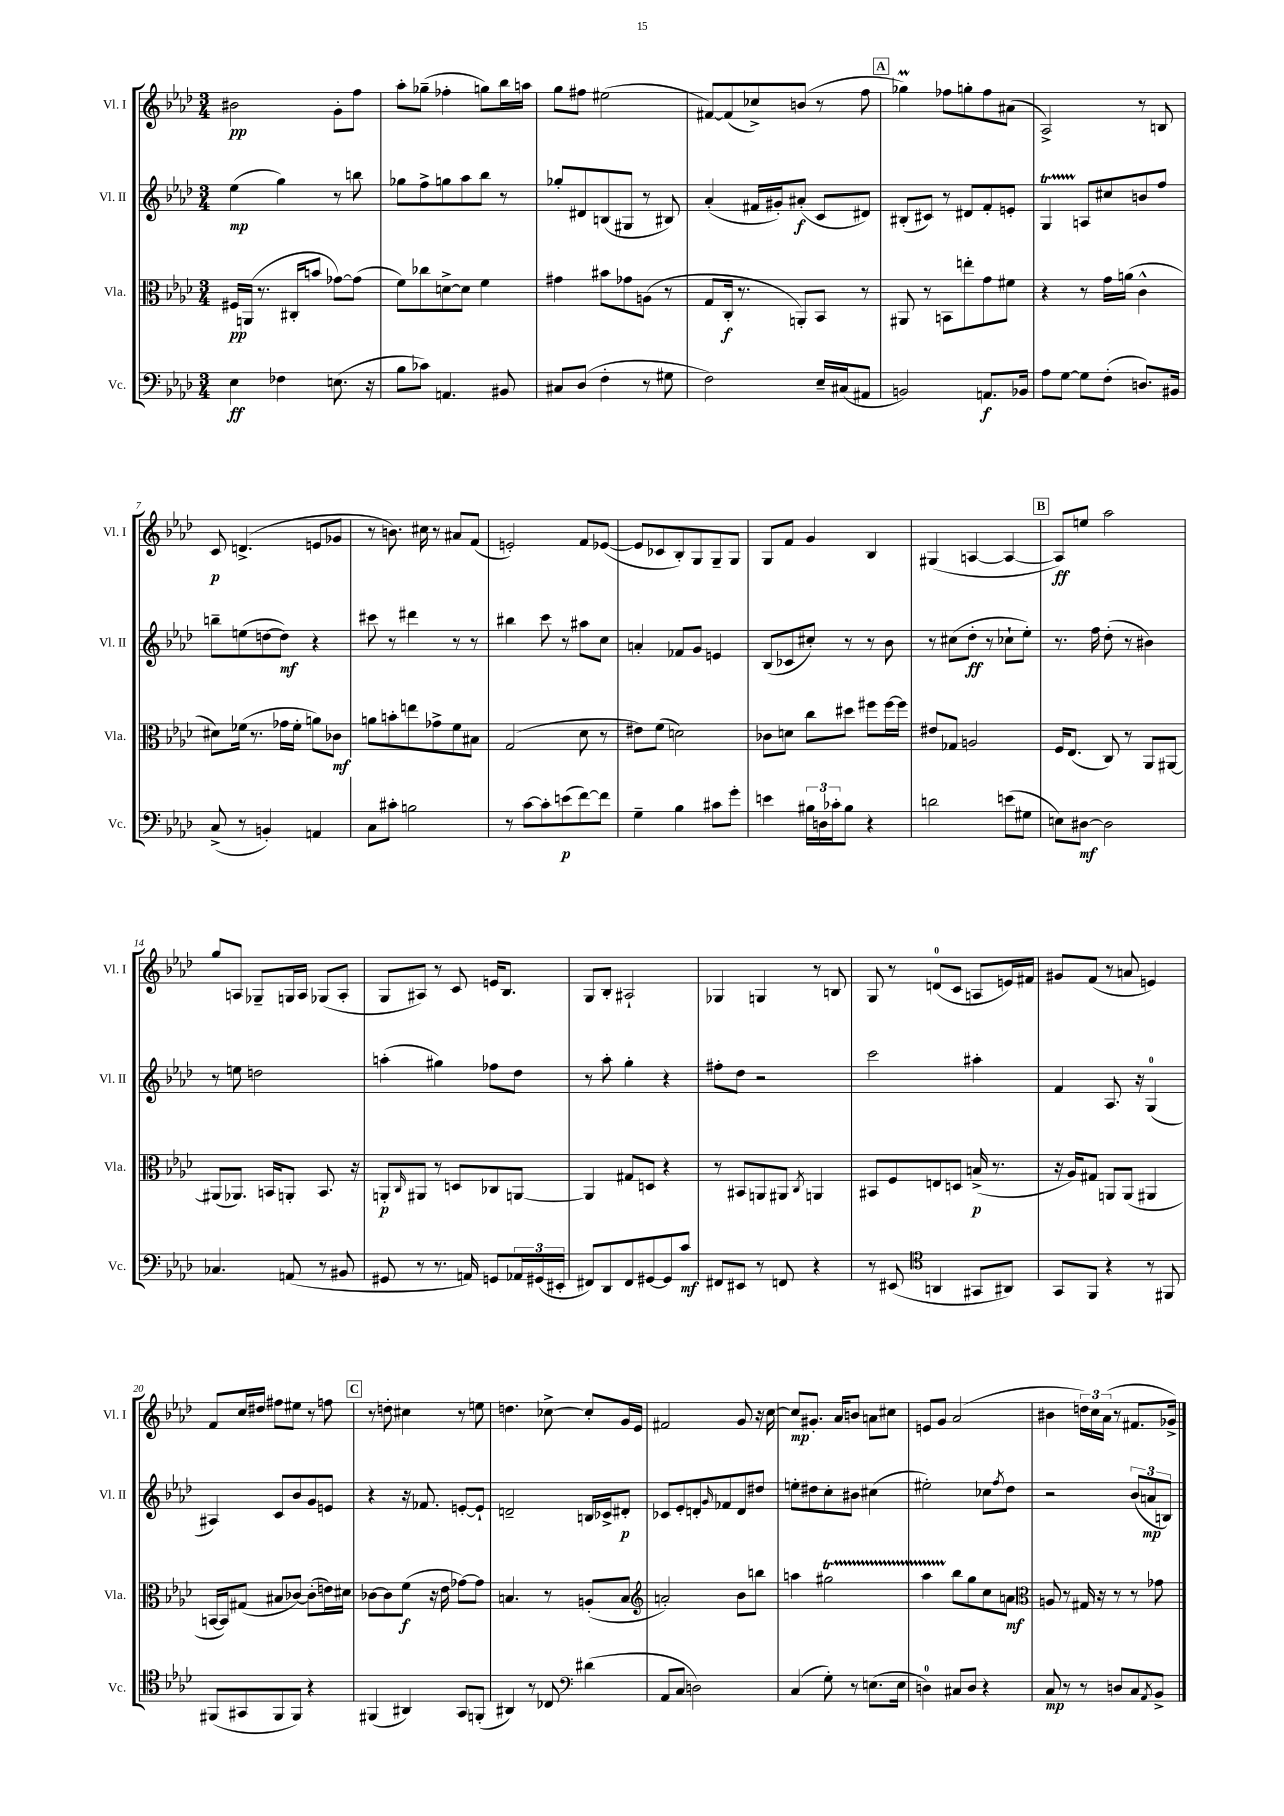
<<
\new StaffGroup <<
\new Staff = "s0" \with { instrumentName = "Vl. I" shortInstrumentName = "Vl. I" } {
    \clef treble \key aes \major \numericTimeSignature \time 3/4
    bis'2\pp g'8-. f''8 |
    aes''8-. ges''8--( fes''4-. g''8) bes''16 a''16 |
    g''8 fis''8 eis''2( |
    fis'8~) fis'8( ces''8->) b'8( r8 f''8 |
    \mark \markup { \box "A" } ges''4\prall) fes''8 g''8-. fes''8 ais'8( |
    aes2->) r8 b8 |
    c'8\p d'4.->( e'8 ges'8 |
    r8 b'8.) cis''16 r8 ais'8 f'8( |
    e'2-.) f'8 ees'8~( |
    ees'8 ces'8 bes8-.) g8 g8-- g8 |
    g8 f'8 g'4 bes4 |
    gis4( a4~ a4~ |
    \mark \markup { \box "B" } a8\ff) e''8 aes''2 |
    g''8 a8 ges8-- g16 a16 ges8( a8-. |
    g8 ais8) r8 c'8 e'16 bes8. |
    g8 bes8-. ais2-! |
    ges4 g4 r8 b8 |
    g8 r8 d'8-0( c'8 a8 e'16) fis'16 |
    gis'8 f'8( r8 a'8 e'4) |
    f'8 c''16 dis''16 fis''8 eis''8 r8 f''8 |
    \mark \markup { \box "C" } r8 d''8-. cis''4 r8 e''8 |
    d''4. ces''8~-> ces''8-. g'16 ees'16 |
    fis'2 g'8 r16 c''16~ |
    c''8\mp gis'8.-. aes'16 b'8 a'8 cis''8 |
    e'8 g'8 aes'2( |
    bis'4 \tuplet 3/2 { d''16) c''16 aes'16( } r8 fis'8. ges'16->) \bar "|." |
}
\new Staff = "s1" \with { instrumentName = "Vl. II" shortInstrumentName = "Vl. II" } {
    \clef treble \key aes \major \numericTimeSignature \time 3/4
    ees''4\mp( g''4) r8 b''8 |
    ges''8 f''8-> g''8 aes''8 bes''8 r8 |
    ges''8-. dis'8 b8( gis8 r8 bis8) |
    aes'4-.( fis'16 gis'16-.) ais'8-.\f( c'8 dis'8) |
    \mark \markup { \box "A" } bis8-.( cis'8) r8 dis'8 f'8-. e'8-. |
    g4\startTrillSpan a8\stopTrillSpan cis''8 b'8 f''8 |
    b''8-- e''8( d''8~ d''8\mf) r4 |
    cis'''8 r8 dis'''4 r8 r8 |
    bis''4 c'''8 r8 ais''8 c''8 |
    a'4-. fes'8 g'8 e'4 |
    bes8( ces'8 cis''8-.) r8 r8 bes'8 |
    r8 cis''8( des''8-.\ff r8 ces''8-! ees''8-.) |
    \mark \markup { \box "B" } r8. f''16 des''8-.( r8 bis'4) |
    r8 e''8 d''2 |
    a''4-.( gis''4) fes''8 des''8 |
    r8 aes''8-. g''4-. r4 |
    fis''8-. des''8 r2 |
    c'''2 ais''4-. |
    f'4 aes8. r16 g4-0( |
    ais4) c'8 bes'8 g'8 e'8 |
    \mark \markup { \box "C" } r4 r16 fes'8. e'8~-. e'8-! |
    d'2-- b16 ces'16-> dis'8-.\p |
    ces'8 ees'8-. d'8-. \grace { g'16 } fes'8 d'8 dis''8 |
    e''8-. dis''8 c''8-. bis'8 cis''4( |
    eis''2-.) ces''8 \acciaccatura { f''8 } des''8 |
    r2 \tuplet 3/2 { bes'8( a'8\mp b8) } \bar "|." |
}
\new Staff = "s2" \with { instrumentName = "Vla." shortInstrumentName = "Vla." } {
    \clef alto \key aes \major \numericTimeSignature \time 3/4
    fis16\pp a,16( r8. cis16-. b'8 ges'8~) ges'8( |
    f'8) ces''8 d'8~-> d'8 f'4 |
    gis'4 bis'8 ges'8 a8( r8 |
    g8 c16-.\f r8. a,8-.) bes,8 r8 |
    \mark \markup { \box "A" } ais,8 r8 b,8 e''8-. g'8 fis'8 |
    r4 r8 g'16 a'16( c'4-^ |
    dis'8) fes'16( r8. ges'16 fes'16-. a'8) ces'8\mf |
    a'8 b'8-. e''8 ges'8-> f'8 bis8 |
    g2( des'8 r8 |
    eis'8) f'8( d'2) |
    ces'8 d'8 c''8 dis''8 fis''8 fis''16~ fis''16 |
    eis'8 ges8 a2 |
    \mark \markup { \box "B" } f16 ees8.( c8) r8 aes,8 ais,8~ |
    ais,8( aes,8.) b,16 a,8-. b,8. r16 |
    a,8-.\p \grace { c16 } ais,8 r8 d8 ces8 a,8~ |
    a,4 gis8 d8 r4 |
    r8 bis,8 a,8 ais,8 \acciaccatura { c8 } a,4 |
    bis,8 f8 e8 d8 b16->\p( r8. |
    r16 aes16) gis8 a,8 a,8( ais,4 |
    b,16~ b,16) gis8( bis8 ces'8~) ces'8-.( e'16) dis'16 |
    \mark \markup { \box "C" } ces'8~ ces'8 f'8\f( r16 ees'16 ges'8~) ges'8 |
    b4. r8 a8-.( b8 |
    \clef treble a'2-.) bes'8 b''8 |
    a''4 gis''2\startTrillSpan |
    aes''4 bes''8\stopTrillSpan g''8 c''8 a'8\mf |
    \clef alto a8 r8 gis16 r16 r8 r8 ges'8 \bar "|." |
}
\new Staff = "s3" \with { instrumentName = "Vc." shortInstrumentName = "Vc." } {
    \clef bass \key aes \major \numericTimeSignature \time 3/4
    ees4\ff fes4 e8.( r16 |
    bes8 ces'8) a,4. bis,8 |
    cis8 des8( f4-. r8 gis8 |
    f2) ees16-- cis16( ais,8 |
    \mark \markup { \box "A" } b,2) a,8.\f bes,16 |
    aes8 g8~ g8 f8-.( d8.) bis,16 |
    c8->( r8 b,4-.) a,4 |
    c8 cis'8-. b2 |
    r8 c'8~ c'8-. e'8\p( f'8~) f'8 |
    g4-- bes4 cis'8 g'8-. |
    e'4 \tuplet 3/2 { bis16 d16 ces'16-. } bis8 r4 |
    d'2 e'8( gis8 |
    \mark \markup { \box "B" } e8) dis8~\mf dis2 |
    ces4. a,8( r8 bis,8 |
    gis,8 r8 r8. a,16) g,8 \tuplet 3/2 { aes,16 gis,16( eis,16-. } |
    fis,8) des,8 fis,8 gis,8~ gis,8 c'8\mf |
    fis,8 eis,8 r8 f,8 r4 |
    r8 eis,8( \clef tenor a,4 gis,8 ais,8) |
    g,8 f,8 r4 r8 fis,8 |
    fis,8( gis,8 fis,8 fis,8) r4 |
    \mark \markup { \box "C" } fis,4( ais,4) g,8 f,8-.( |
    ais,4) r8 ces8 \clef bass dis'4( |
    aes,8 c8 d2) |
    c4( g8-.) r8 e8.( e16 |
    d4-0) cis8 d8 r4 |
    c8\mp r8 r8 d8 c8 \acciaccatura { aes,8 } bes,8-> \bar "|." |
}
>>
>>
